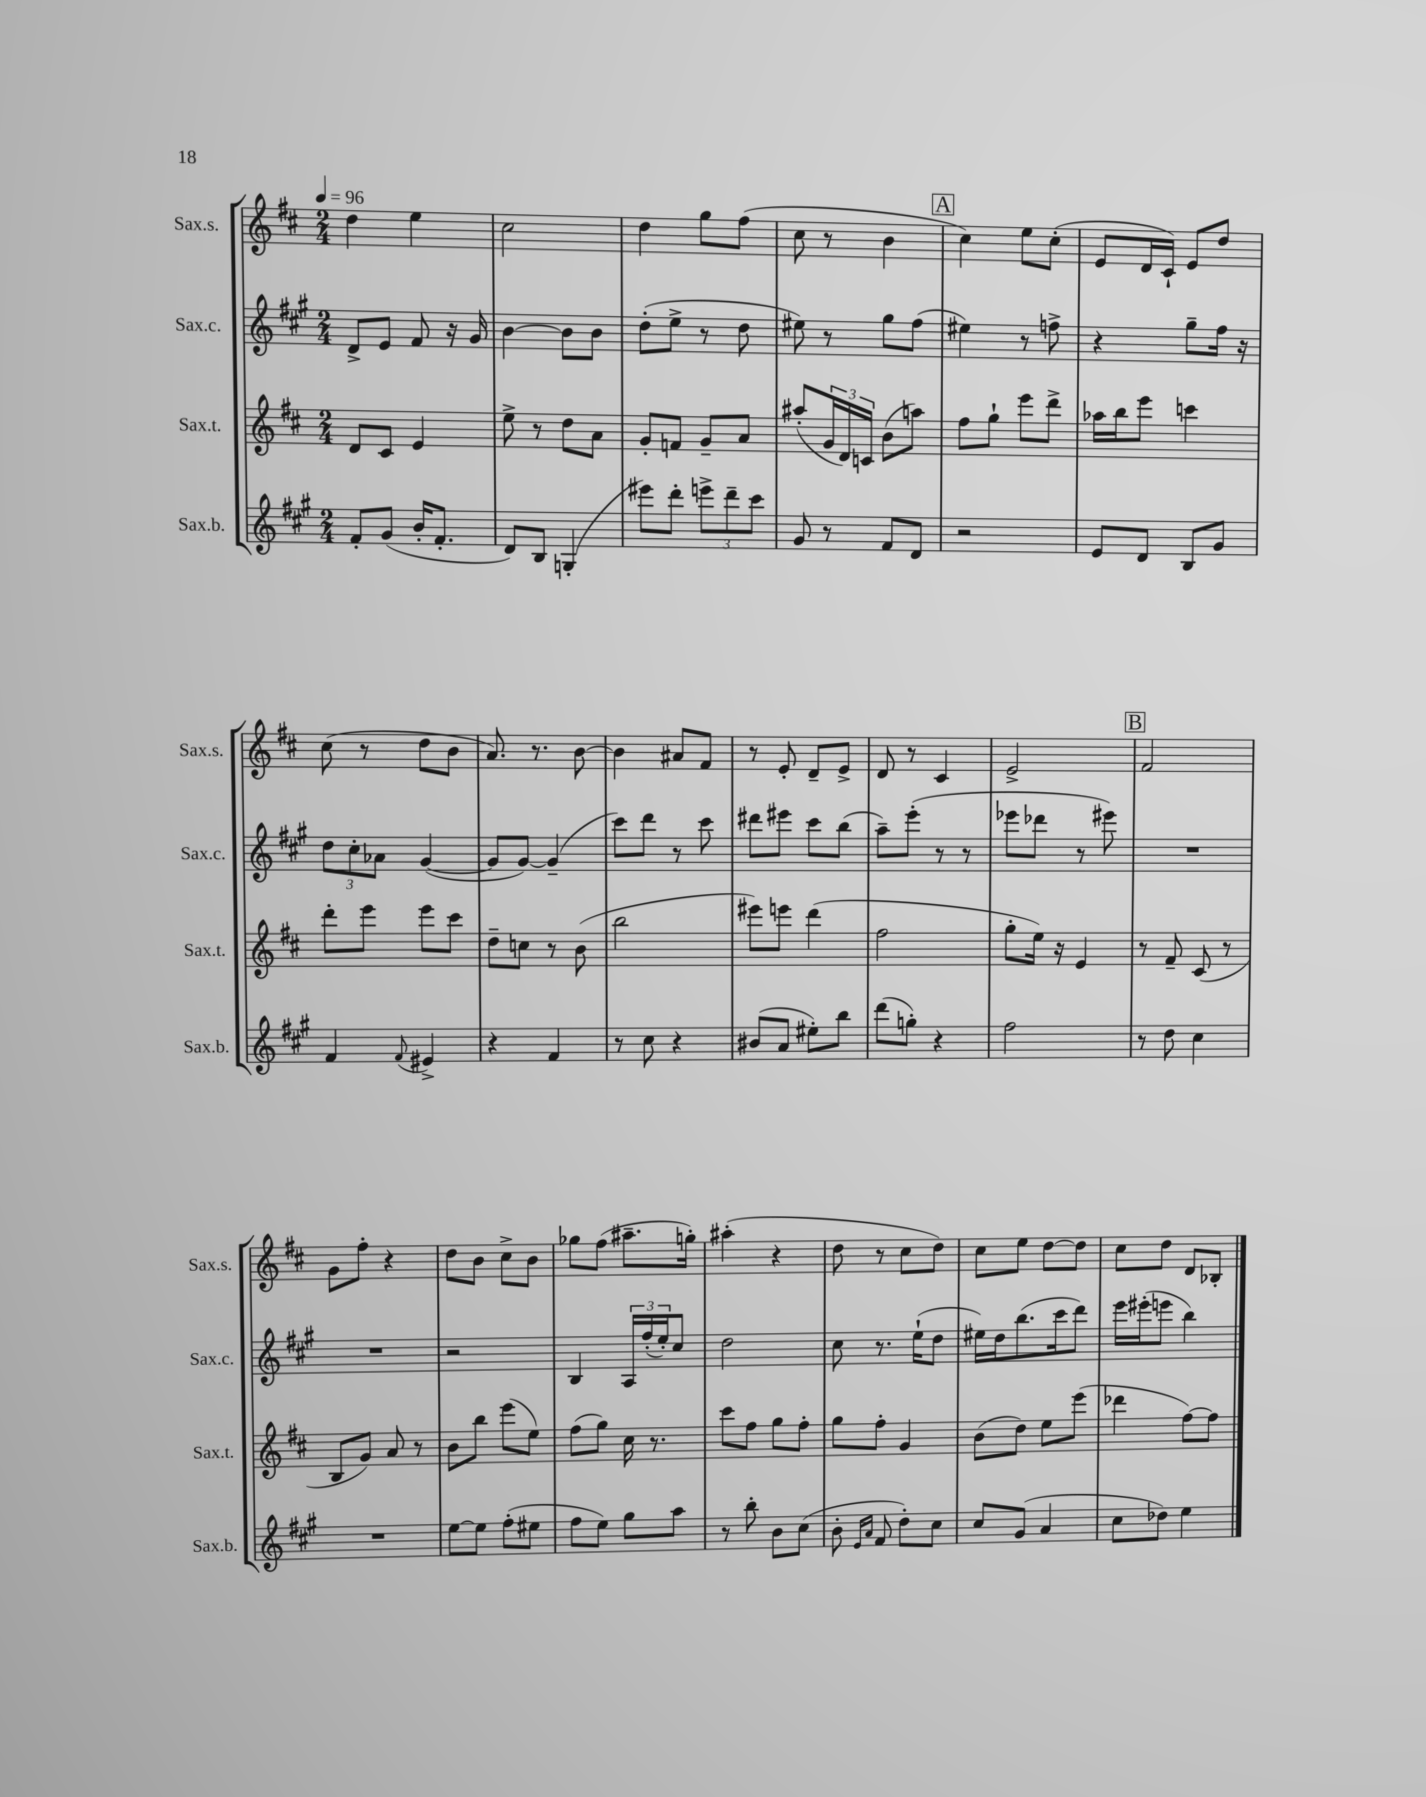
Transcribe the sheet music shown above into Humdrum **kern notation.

**kern	**kern	**kern	**kern
*staff4	*staff3	*staff2	*staff1
*clefG2	*clefG2	*clefG2	*clefG2
*k[f#c#g#]	*k[f#c#]	*k[f#c#g#]	*k[f#c#]
*M2/4	*M2/4	*M2/4	*M2/4
*MM96	*MM96	*MM96	*MM96
8f#'	8d	8d^	4dd
(8g#	8c#	8e	.
16b'	4e	8f#	4ee
8.f#'	.	.	.
.	.	16r	.
.	.	16g#	.
=	=	=	=
8d)	8ee^	[4b	2cc#
8B	8r	.	.
(4G'	8dd	8b]	.
.	8a	8b	.
=	=	=	=
8eee#)	8g'	(8dd'	4dd
8ddd'	8f	8ee^	.
12eee^	8g~	8r	8gg
12ddd~	.	.	.
.	8a	8dd	(8ff#
12ccc#	.	.	.
=	=	=	=
8g#	(8aa#'	8ee#)	8cc#
8r	24g	8r	8r
.	24d)	.	.
.	24c	.	.
8f#	(8b	8gg#	4b
8d	8aa)	(8ff#	.
=	=	=	=
2r	8ff#	4ee#)	4cc#)
.	8gg`	.	.
.	8eee	8r	8ee
.	8ddd^	8ff^	(8cc#'
=	=	=	=
8e	16aa-	4r	8e
.	16bb	.	.
8d	8eee	.	16d
.	.	.	16c#`)
8B	4ccc	8gg#~	8e
8g#	.	16ff#	8dd
.	.	16r	.
=	=	=	=
4f#	8ddd'	12dd	(8cc#
.	.	12cc#'	.
.	8eee	.	8r
.	.	12a-	.
8qqf#	.	.	.
4e#^	8eee	([4g#	8dd
.	8ccc#	.	8b
=	=	=	=
4r	8dd~	8g#]	8.a)
.	8cc	[8g#)	.
.	.	.	8.r
4f#	8r	(4g#~]	.
.	(8b	.	[8b
=	=	=	=
8r	2bb	8ccc#)	4b]
8cc#	.	8ddd	.
4r	.	8r	8a#
.	.	8ccc#	8f#
=	=	=	=
(8b#	8eee#)	8ddd#	8r
8a	8eee	8eee#	8e'
8ee#')	(4ddd	8ccc#	8d~
8bb	.	(8bb	8e^
=	=	=	=
(8ddd	2ff#	8aa~)	8d
8gg')	.	(8eee'	8r
4r	.	8r	4c#
.	.	8r	.
=	=	=	=
2ff#	8gg'	8eee-	2e^
.	16ee)	8ddd-	.
.	16r	.	.
.	4e	8r	.
.	.	8eee#)	.
=	=	=	=
8r	8r	2r	2f#
8dd	8f#~	.	.
4cc#	(8c#	.	.
.	8r	.	.
=	=	=	=
2r	8B	2r	8g
.	8g)	.	8ff#'
.	8a	.	4r
.	8r	.	.
=	=	=	=
[8ee	8b	2r	8dd
8ee]	8bb	.	8b
(8ff#'	(8eee	.	8cc#^
8ee#	8ee)	.	8b
=	=	=	=
8ff#	(8ff#	4B	8gg-
8ee)	8gg)	.	(8ff#
8gg#	16cc#	24A	8.aa#~
.	.	(24ff#'	.
.	8.r	.	.
.	.	24ee')	.
8aa	.	8cc#	.
.	.	.	16gg')
=	=	=	=
8r	8ccc#	2dd	(4aa#'
8bb'	8ff#	.	.
8b	8gg	.	4r
(8cc#	8ff#'	.	.
=	=	=	=
8b'	8gg	8cc#	8dd
16qqe	.	.	.
16qqa	.	.	.
8f#	8ff#'	8.r	8r
8dd')	4g	.	8cc#
.	.	(16ee`	.
8cc#	.	8dd	8dd)
=	=	=	=
8cc#	(8b	16ee#)	8cc#
.	.	16dd	.
(8g#	8dd)	(8.bb	8ee
4a	8ee	.	[8dd
.	.	16ccc#	.
.	(8eee	8ddd)	8dd]
=	=	=	=
8cc#	4ddd-	16eee	8cc#
.	.	(16eee#'	.
8dd-)	.	8eee	8dd
4ee	[8ff#)	4bb)	8d
.	8ff#]	.	8B-'
==	==	==	==
*-	*-	*-	*-
